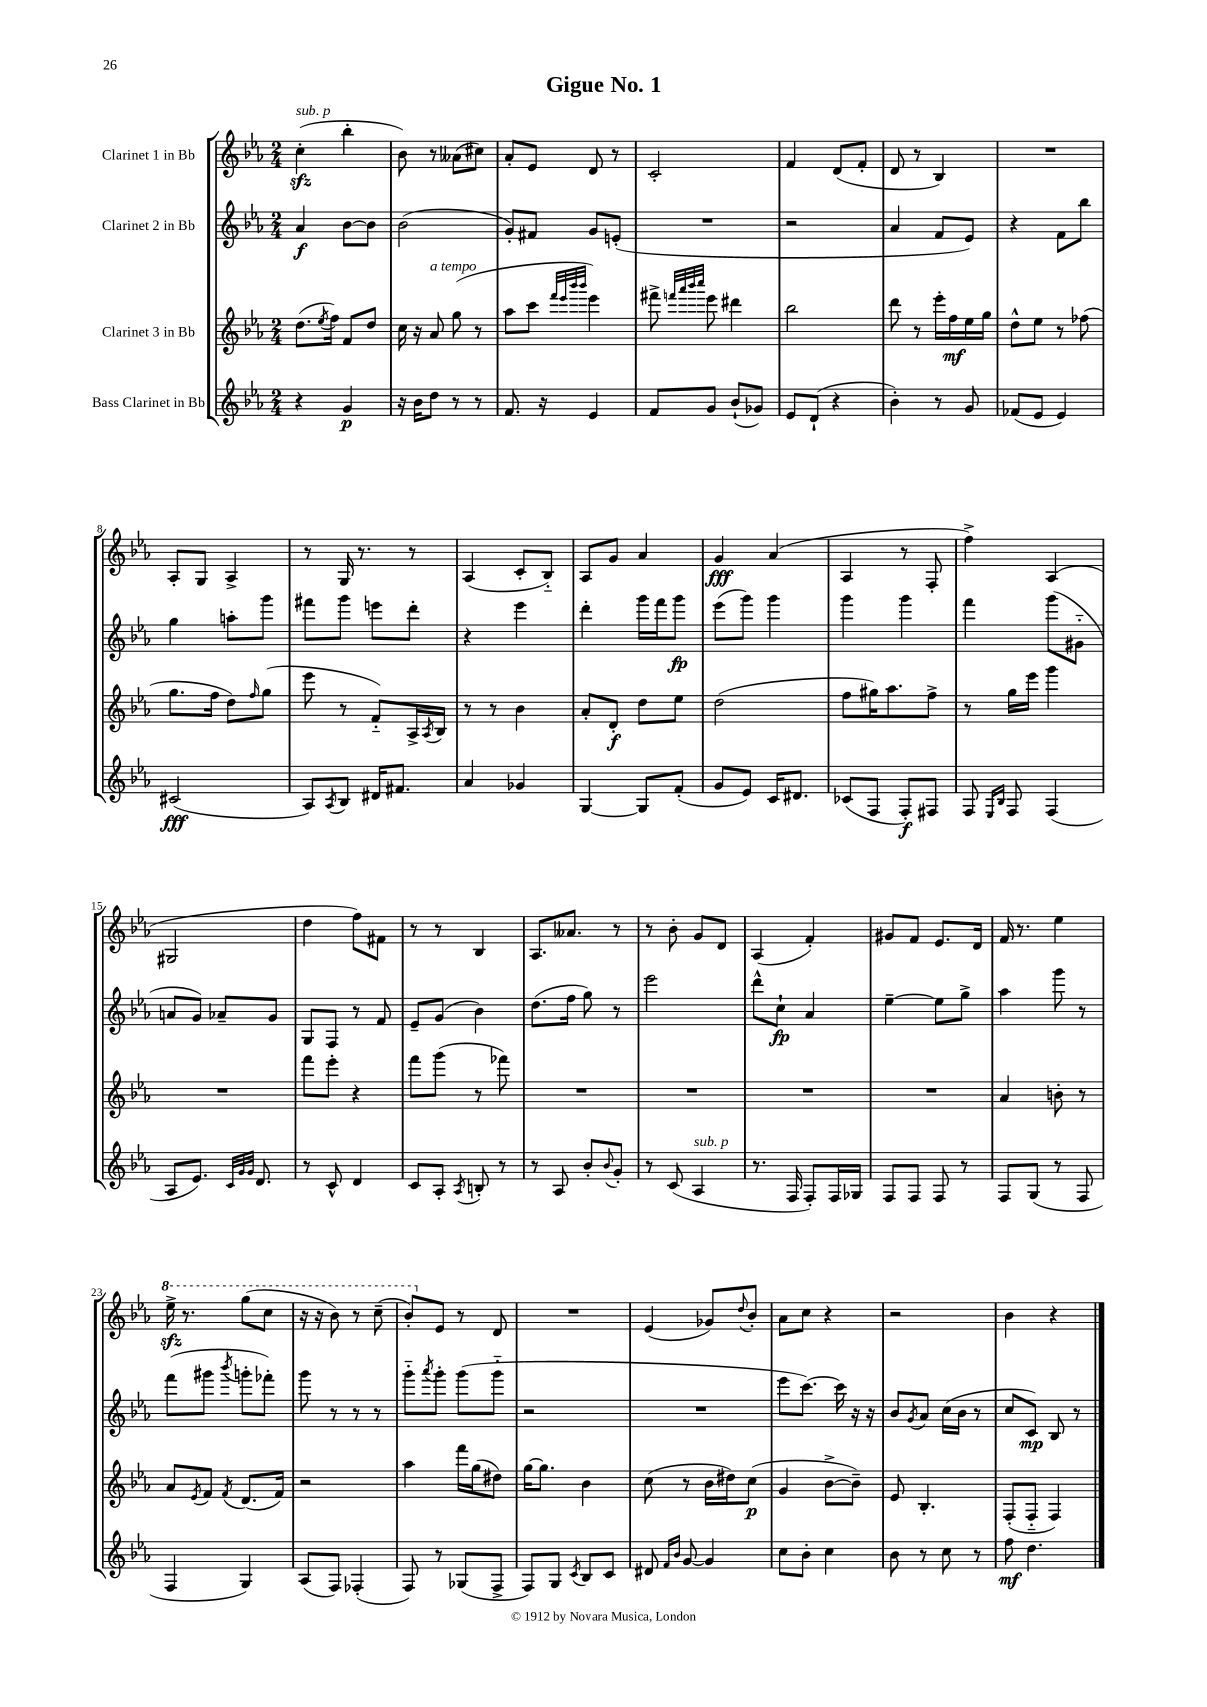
\header { title = "Gigue No. 1" }
<<
\new StaffGroup <<
\new Staff = "s0" \with { instrumentName = "Clarinet 1 in Bb" } {
    \clef treble \key ees \major \numericTimeSignature \time 2/4
    c''4-.\sfz^\markup { \italic "sub. p" }( bes''4-. |
    bes'8) r8 aeses'8( cis''8) |
    aes'8-. ees'8 d'8 r8 |
    c'2-. |
    f'4 d'8( f'8-. |
    d'8 r8 bes4) |
    R2 |
    aes8-. g8 aes4-> |
    r8 g16 r8. r8 |
    aes4( c'8-. bes8-_) |
    aes8 g'8 aes'4 |
    g'4\fff aes'4( |
    aes4 r8 f8-. |
    f''4->) aes4( |
    gis2 |
    d''4 f''8) fis'8 |
    r8 r8 bes4 |
    aes8. aeses'8. r8 |
    r8 bes'8-. g'8 d'8 |
    aes4( f'4-.) |
    gis'8 f'8 ees'8. d'16 |
    f'16 r8. ees''4 |
    \ottava #1 ees'''16->\sfz r8. g'''8( c'''8 |
    r16 r16 bes''8) r8 c'''8--( |
    bes''8-.) \ottava #0 ees'8 r8 d'8 |
    R2 |
    ees'4( ges'8) \appoggiatura { d''8 } bes'8-. |
    aes'8 c''8 r4 |
    r2 |
    bes'4 r4 \bar "|." |
}
\new Staff = "s1" \with { instrumentName = "Clarinet 2 in Bb" } {
    \clef treble \key ees \major \numericTimeSignature \time 2/4
    aes'4\f bes'8~ bes'8 |
    bes'2( |
    g'8-.) fis'8 g'8 e'8-.( |
    R2 |
    r2 |
    aes'4 f'8 ees'8) |
    r4 f'8 bes''8 |
    g''4 a''8-. g'''8 |
    fis'''8 g'''8 e'''8 d'''8-. |
    r4 ees'''4 |
    d'''4-. g'''16 f'''16 g'''8\fp |
    ees'''8( g'''8) g'''4 |
    g'''4 g'''4 |
    f'''4 g'''8( gis'8-_ |
    a'8 g'8) aes'8-- g'8 |
    g8 f8 r8 f'8 |
    ees'8-- g'8( bes'4) |
    d''8.( f''16 g''8) r8 |
    ees'''2 |
    d'''8-^ c''8-!\fp aes'4 |
    ees''4~-- ees''8 g''8-> |
    aes''4 g'''8 r8 |
    f'''8( gis'''8 \acciaccatura { bes'''8 } g'''8-. fes'''8-.) |
    g'''8 r8 r8 r8 |
    g'''8-_ \acciaccatura { aes'''8 } g'''8-. g'''8( g'''8-_ |
    r2 |
    R2 |
    ees'''8 c'''8.~) c'''16 r16 r16 |
    bes'8 \acciaccatura { g'8 } aes'8 c''16( bes'16 r8 |
    c''8 c'8\mp) bes8 r8 \bar "|." |
}
\new Staff = "s2" \with { instrumentName = "Clarinet 3 in Bb" } {
    \clef treble \key ees \major \numericTimeSignature \time 2/4
    d''8.( \acciaccatura { ees''8 } f''16) f'8 d''8 |
    c''16 r16 aes'8^\markup { \italic "a tempo" } g''8( r8 |
    aes''8 c'''8 \grace { f'''32 ees'''32 bes'''32 bes'''32 } ees'''4) |
    fis'''8-> \grace { f'''32 aes'''32 bes'''32 c''''32 } ees'''8 dis'''4 |
    bes''2 |
    d'''8 r8 ees'''16-. f''16\mf ees''16 g''16 |
    d''8-^ ees''8 r8 fes''8( |
    g''8. f''16 d''8) \grace { f''16 } g''8( |
    ees'''8 r8 f'8-_) aes16-> \acciaccatura { aes8 } bes16 |
    r8 r8 bes'4 |
    aes'8-. d'8-.\f d''8 ees''8 |
    d''2( |
    f''8 gis''16) aes''8. f''8-> |
    r8 g''16 ees'''16 g'''4 |
    R2 |
    f'''8 ees'''8-. r4 |
    f'''8 g'''8( r8 fes'''8) |
    R2 |
    R2 |
    R2 |
    R2 |
    aes'4 b'8-. r8 |
    aes'8 \acciaccatura { ees'8 } f'8 \acciaccatura { f'8 } d'8.( f'16) |
    r2 |
    aes''4 f'''16 g''16( dis''8) |
    g''16~ g''8. bes'4 |
    c''8( r8 bes'16 dis''16) c''8\p( |
    g'4 bes'8~-> bes'8--) |
    ees'8 bes4.-. |
    f8-.( f8-_ f4) \bar "|." |
}
\new Staff = "s3" \with { instrumentName = "Bass Clarinet in Bb" } {
    \clef treble \key ees \major \numericTimeSignature \time 2/4
    r4 g'4\p |
    r16 bes'16 d''8 r8 r8 |
    f'8. r16 ees'4 |
    f'8 g'8 bes'8-!( ges'8) |
    ees'8 d'8-!( r4 |
    bes'4-.) r8 g'8 |
    fes'8( ees'8 ees'4) |
    cis'2\fff( |
    aes8) \acciaccatura { aes8 } bes8 dis'16 fis'8. |
    aes'4 ges'4 |
    g4~ g8 f'8-.( |
    g'8 ees'8) c'16 dis'8. |
    ces'8( f8 f8-.\f) fis8 |
    f8 \grace { ees16 bes16 } f8 f4( |
    aes8 ees'8.) \grace { c'32 g'32 g'32 } d'8. |
    r8 c'8-^ d'4 |
    c'8 aes8-. \acciaccatura { aes8 } b8-. r8 |
    r8 aes8 bes'8-. \appoggiatura { bes'8 } g'8-. |
    r8 c'8( aes4^\markup { \italic "sub. p" } |
    r8. f16 f8-.) f16 ges16 |
    f8 f8 f8 r8 |
    f8 g8( r8 f8 |
    f4 g4) |
    aes8( f8) fes4-.( |
    f8) r8 ges8( f8-> |
    f8) g8 \acciaccatura { c'8 } bes8 c'8 |
    dis'8 \grace { f'16 bes'16 } g'8~ g'4 |
    c''8 bes'8-. c''4 |
    bes'8 r8 c''8 r8 |
    f''8\mf d''4. \bar "|." |
}
>>
>>
